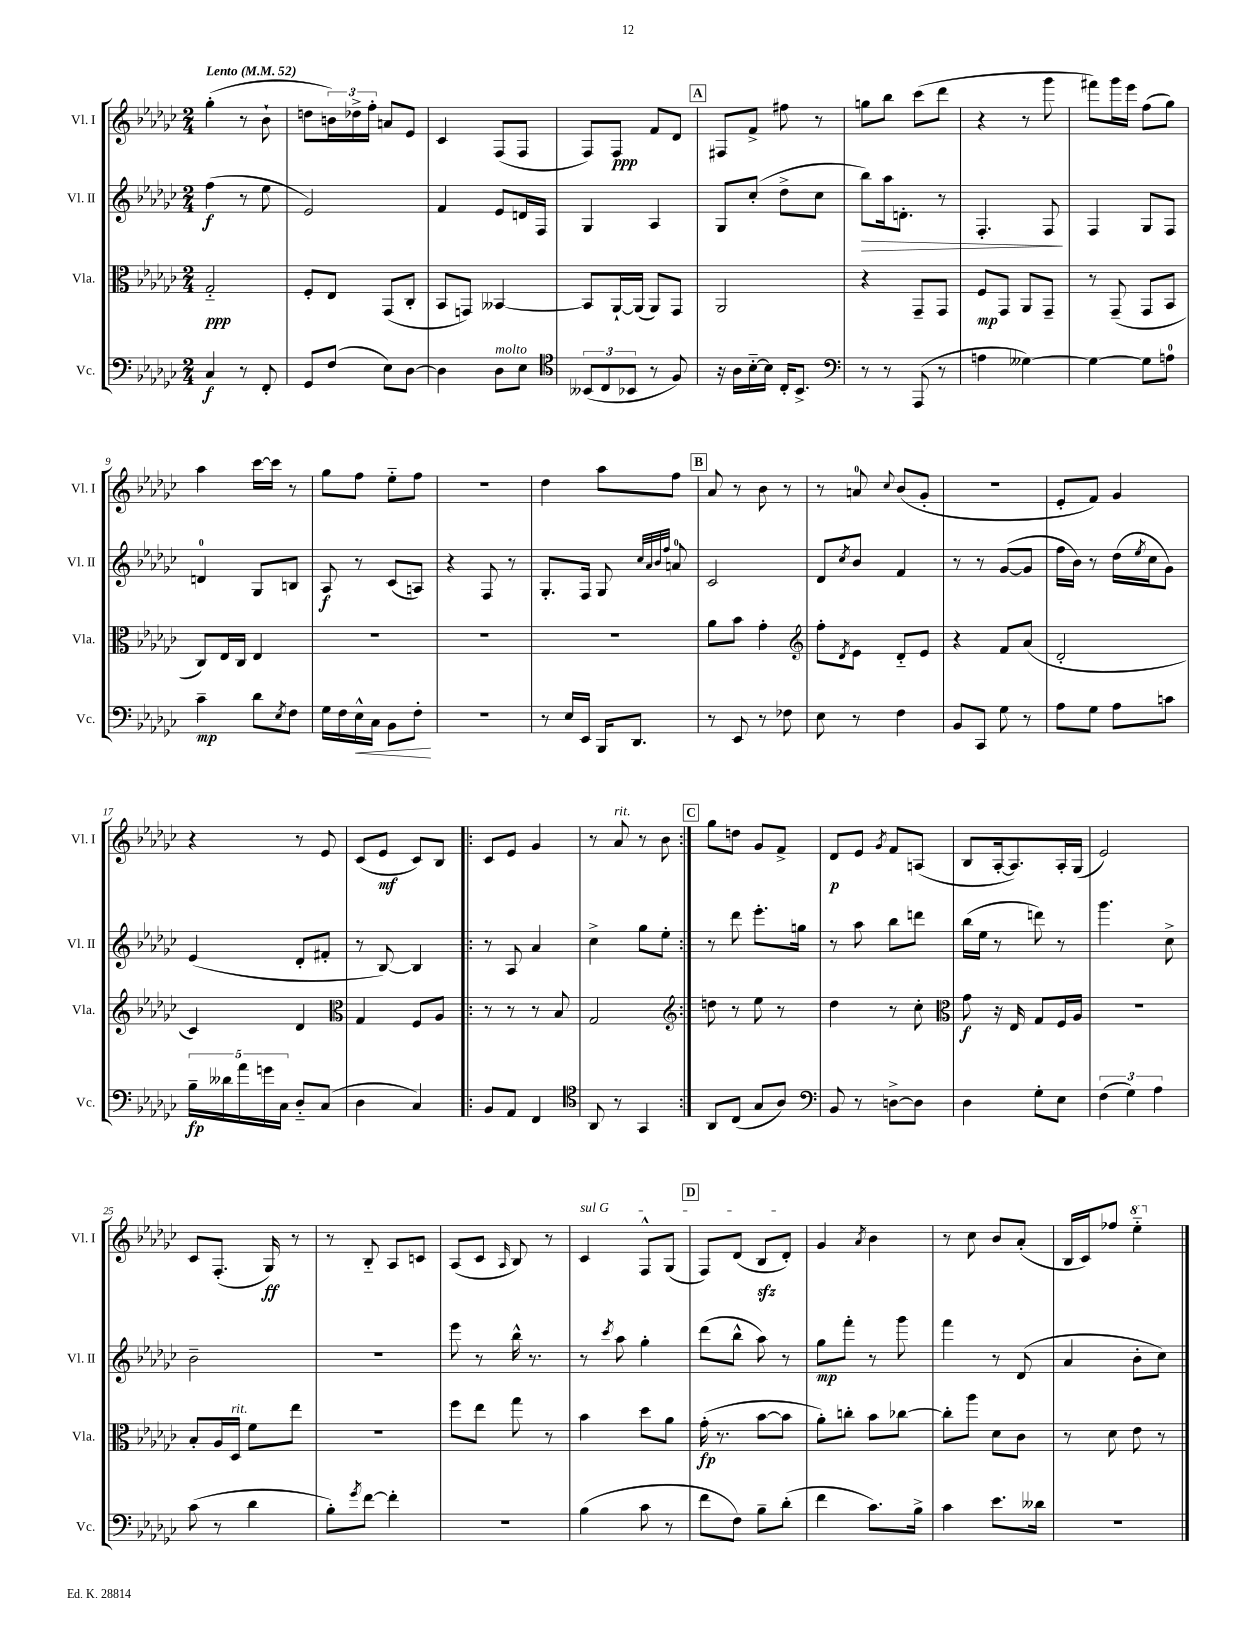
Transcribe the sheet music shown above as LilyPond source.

<<
\new StaffGroup <<
\new Staff = "s0" \with { instrumentName = "Vl. I" shortInstrumentName = "Vl. I" } {
    \clef treble \key ges \major \numericTimeSignature \time 2/4 \tempo "Lento" 4 = 52
    ges''4-.( r8 bes'8-! |
    d''8 \tuplet 3/2 { b'16) des''16-> f''16-. } a'8 ees'8 |
    ces'4 f8( f8 |
    f8) f8\ppp f'8 des'8 |
    \mark \markup { \box "A" } fis8 f'8-> fis''8 r8 |
    g''8 bes''8 ces'''8( des'''8 |
    r4 r8 ges'''8 |
    fis'''8) ges'''16 ees'''16 f''8( ges''8) |
    aes''4 ces'''16~ ces'''16 r8 |
    ges''8 f''8 ees''8-_ f''8 |
    r2 |
    des''4 aes''8 f''8 |
    \mark \markup { \box "B" } aes'8 r8 bes'8 r8 |
    r8 a'8-0 \appoggiatura { ces''8 } bes'8( ges'8-. |
    R2 |
    ees'8-. f'8) ges'4 |
    r4 r8 ees'8 |
    ces'8( ees'8\mf ces'8) bes8 |
    \repeat volta 2 { ces'8 ees'8 ges'4 |
    r8 aes'8^\markup { \italic "rit." } r8 bes'8 | }
    \mark \markup { \box "C" } ges''8 d''8 ges'8 f'8-> |
    des'8\p ees'8 \acciaccatura { ges'8 } f'8 a8( |
    bes8 aes16~-. aes8.) aes16-. ges16( |
    ees'2) |
    ces'8 f8.-.( ges16\ff) r8 |
    r8 bes8-_ aes8 c'8 |
    aes8( ces'8 \grace { aes16 } bes8) r8 |
    \once \override TextSpanner.bound-details.left.text = \markup { \italic "sul G" } ces'4\startTextSpan f8-^ ges8( |
    \mark \markup { \box "D" } f8) des'8( bes8\sfz des'8-.\stopTextSpan) |
    ges'4 \acciaccatura { aes'8 } bes'4 |
    r8 ces''8 bes'8 aes'8-.( |
    bes16 ces'16) fes''8 \ottava #1 ees'''4-_ \ottava #0 \bar "|." |
}
\new Staff = "s1" \with { instrumentName = "Vl. II" shortInstrumentName = "Vl. II" } {
    \clef treble \key ges \major \numericTimeSignature \time 2/4
    f''4\f( r8 ees''8 |
    ees'2) |
    f'4 ees'8 d'16 f16 |
    ges4 aes4 |
    \mark \markup { \box "A" } ges8 ces''8-.( des''8-> ces''8 |
    bes''8\>) aes''16 d'8.-. r8 |
    f4.-. f8\! |
    f4 ges8 f8 |
    d'4-0 ges8 b8 |
    aes8\f r8 ces'8( a8) |
    r4 f8 r8 |
    ges8.-. f16 ges8 \grace { ces''32 aes'32 bes'32 f''32 } a'8-0 |
    \mark \markup { \box "B" } ces'2 |
    des'8 \acciaccatura { ces''8 } bes'8 f'4 |
    r8 r8 ges'8~( ges'8 |
    f''16 bes'16) r8 des''16( \acciaccatura { ees''8 } ces''16 ges'8) |
    ees'4( des'8-. fis'8-. |
    r8 bes8~) bes4 |
    \repeat volta 2 { r8 aes8 aes'4 |
    ces''4-> ges''8 ees''8-. | }
    \mark \markup { \box "C" } r8 des'''8 ees'''8.-. g''16 |
    r8 aes''8 bes''8 d'''8 |
    bes''16( ees''16 r8 d'''8) r8 |
    ges'''4. ces''8-> |
    bes'2-- |
    R2 |
    ees'''8 r8 bes''16-^ r8. |
    r8 \acciaccatura { ces'''8 } aes''8 ges''4-. |
    \mark \markup { \box "D" } des'''8( bes''8-^ aes''8) r8 |
    ges''8\mp f'''8-. r8 ges'''8 |
    f'''4 r8 des'8( |
    aes'4 bes'8-. ces''8) \bar "|." |
}
\new Staff = "s2" \with { instrumentName = "Vla." shortInstrumentName = "Vla." } {
    \clef alto \key ges \major \numericTimeSignature \time 2/4
    ges2-_\ppp |
    f8-. ees8 ges,8( ces8-. |
    bes,8 g,8) beses,4~ |
    beses,8 aes,16~-! aes,16( aes,8) ges,8 |
    \mark \markup { \box "A" } aes,2 |
    r4 ges,8-- ges,8 |
    f8\mp ges,8 aes,8 ges,8-- |
    r8 ges,8--( ges,8 bes,8 |
    ces8) ees16 ces16 ees4 |
    R2 |
    R2 |
    R2 |
    \mark \markup { \box "B" } aes'8 bes'8 ges'4-. |
    \clef treble f''8-. \acciaccatura { des'8 } ees'8 des'8-_ ees'8 |
    r4 f'8 aes'8( |
    des'2-. |
    ces'4) des'4 |
    \clef alto ges4 f8 aes8 |
    \repeat volta 2 { r8 r8 r8 bes8 |
    ges2 | }
    \mark \markup { \box "C" } \clef treble d''8 r8 ees''8 r8 |
    des''4 r8 ces''8-. |
    \clef alto ges'8\f r16 ees16 ges8 f16 aes16 |
    r2 |
    bes8-. aes16 des16^\markup { \italic "rit." } f'8 ees''8 |
    r2 |
    f''8 ees''8 ges''8 r8 |
    bes'4 des''8 aes'8 |
    \mark \markup { \box "D" } ges'16-.\fp( r8. bes'8~ bes'8 |
    aes'8-.) c''8-. bes'8 ces''8~ |
    ces''8-. aes''8 des'8 ces'8 |
    r8 des'8 ees'8 r8 \bar "|." |
}
\new Staff = "s3" \with { instrumentName = "Vc." shortInstrumentName = "Vc." } {
    \clef bass \key ges \major \numericTimeSignature \time 2/4
    ces4\f r8 f,8-. |
    ges,8 f8( ees8) des8~ |
    des4 des8^\markup { \italic "molto" } ees8 |
    \clef tenor \tuplet 3/2 { beses,8( ces8 bes,8 } r8 f8) |
    \mark \markup { \box "A" } r16 aes16 bes16~-_ bes16 ces16-. bes,8.-> |
    \clef bass r8 r8 aes,,8( r8 |
    a4 geses4~) |
    geses4~ geses8 a8-0 |
    ces'4--\mp des'8 \acciaccatura { ees8 } f8 |
    ges16 f16 ees16-^\< ces16 bes,8 f8-.\! |
    R2 |
    r8 ees16 ees,16 bes,,16 des,8. |
    \mark \markup { \box "B" } r8 ees,8 r8 fes8 |
    ees8 r8 f4 |
    bes,8 ces,8 ges8 r8 |
    aes8 ges8 aes8 c'8 |
    \tuplet 5/4 { bes16--\fp deses'16 aes'16 g'16 ces16 } des8-_ ces8( |
    des4 ces4) |
    \repeat volta 2 { bes,8 aes,8 f,4 |
    \clef tenor aes,8 r8 ges,4 | }
    \mark \markup { \box "C" } aes,8 ces8( ges8 aes8) |
    \clef bass bes,8 r8 d8~-> d8 |
    des4 ges8-. ees8 |
    \tuplet 3/2 { f4( ges4) aes4 } |
    ces'8( r8 des'4 |
    bes8-.) \acciaccatura { ges'8 } f'8~ f'4-. |
    R2 |
    bes4( ces'8 r8 |
    \mark \markup { \box "D" } f'8 f8) bes8-- des'8-.( |
    f'4 ces'8.) bes16-> |
    ces'4 ees'8. deses'16 |
    R2 \bar "|." |
}
>>
>>
